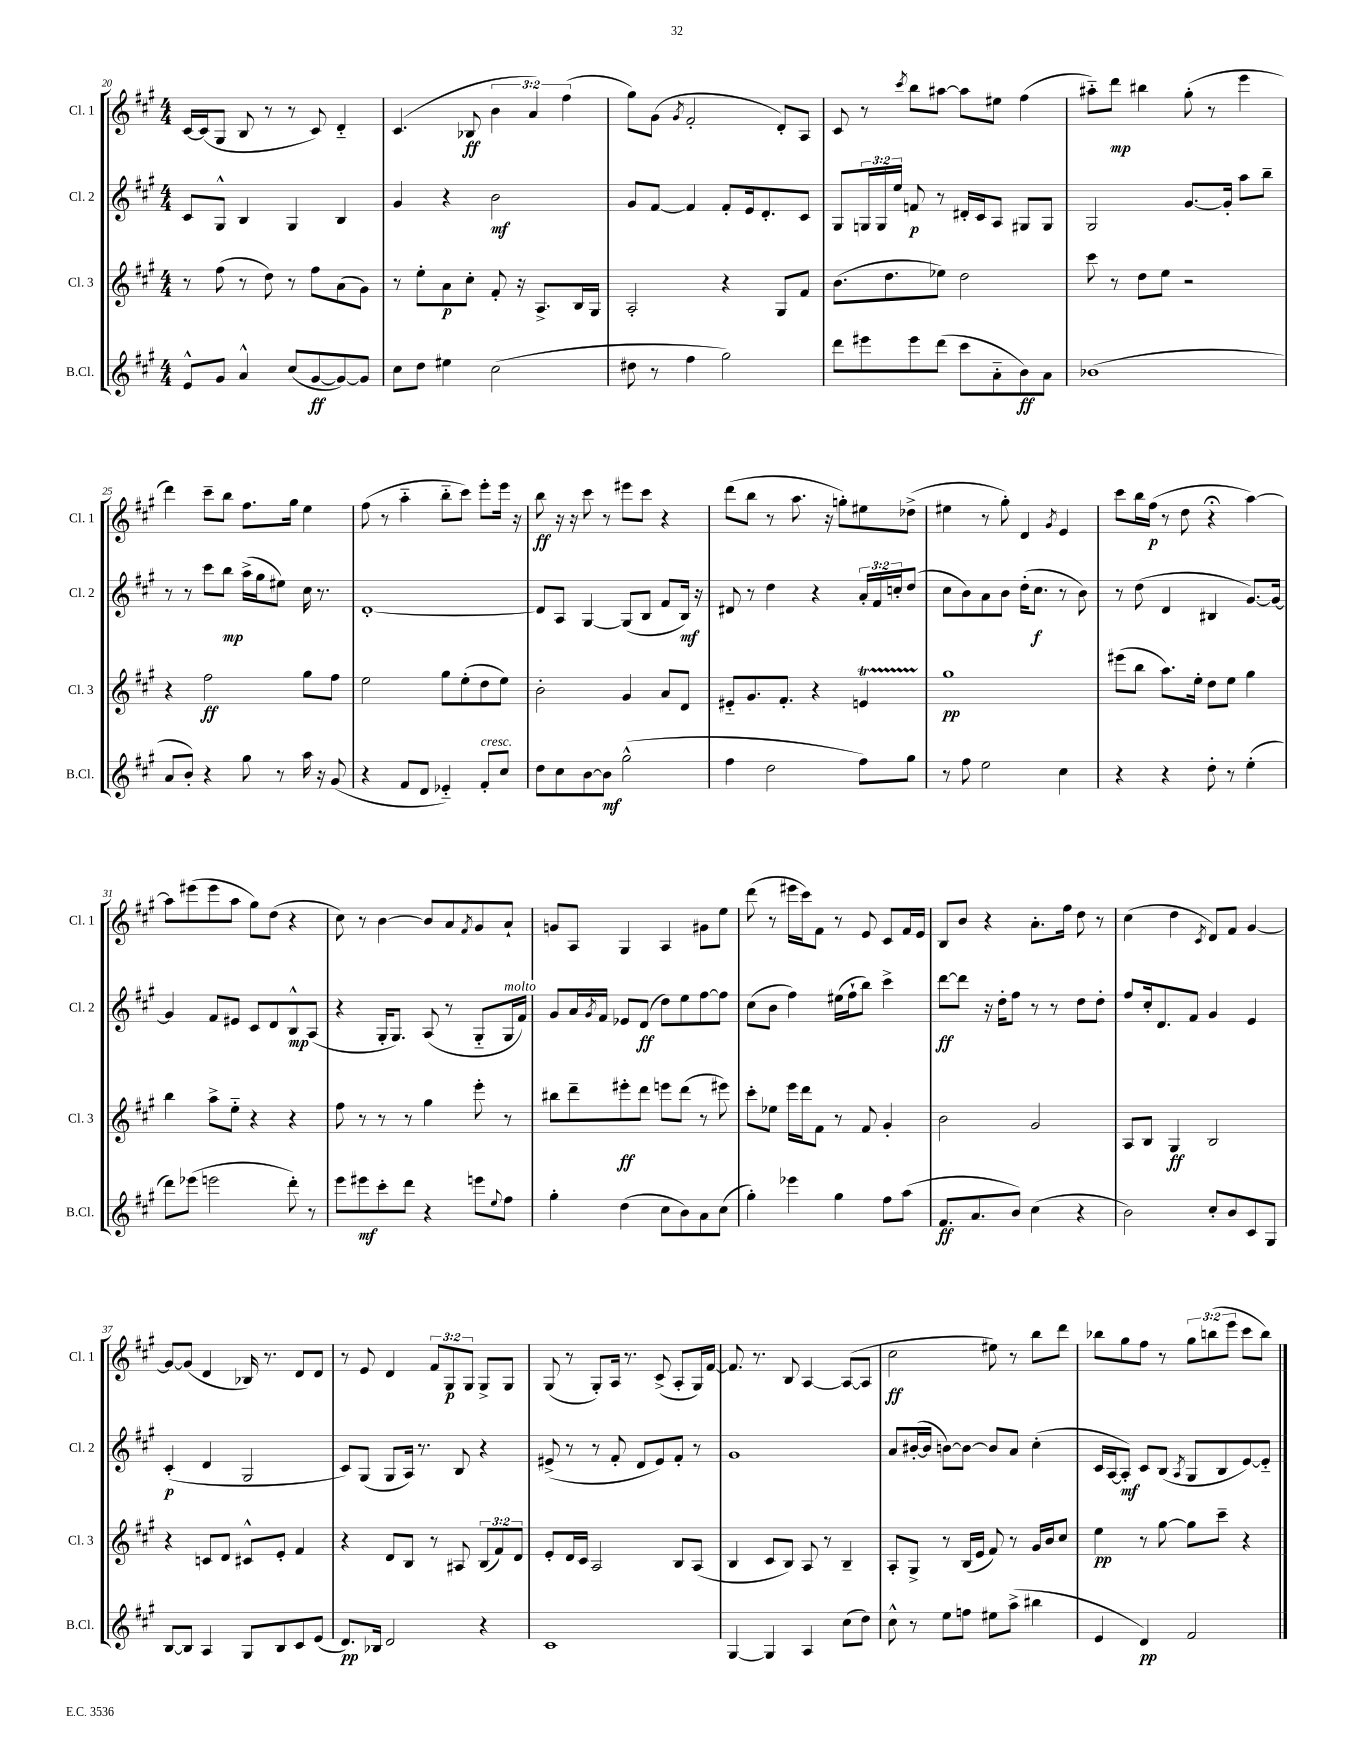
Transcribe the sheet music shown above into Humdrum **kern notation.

**kern	**dynam	**kern	**dynam	**kern	**dynam	**kern	**dynam
*part4	*part4	*part3	*part3	*part2	*part2	*part1	*part1
*staff4	*staff4	*staff3	*staff3	*staff2	*staff2	*staff1	*staff1
*I"B.Cl.	*	*I"Cl. 3	*	*I"Cl. 2	*	*I"Cl. 1	*
*I'B.Cl.	*	*I'Cl. 3	*	*I'Cl. 2	*	*I'Cl. 1	*
*clefG2	*	*clefG2	*	*clefG2	*	*clefG2	*
*k[f#c#g#]	*	*k[f#c#g#]	*	*k[f#c#g#]	*	*k[f#c#g#]	*
*M4/4	*	*M4/4	*	*M4/4	*	*M4/4	*
=20	=20	=20	=20	=20	=20	=20	=20
8e^^/L	.	8r	.	8c#/L	.	[16c#/LL	.
.	.	.	.	.	.	(16c#/J]	.
8g#/J	.	(8ff#\	.	8G#^^/J	.	8G#/J	.
4a^^/	.	8r	.	4B/	.	8B/	.
.	.	8dd\)	.	.	.	8r	.
(8cc#/L	.	8r	.	4G#/	.	8r	.
[8g#/	ff	8ff#\L	.	.	.	8c#/)	.
8g#/_)	.	(8a\	.	4B/	.	4d/	.
8g#/J]	.	8g#\J)	.	.	.	.	.
=21	=21	=21	=21	=21	=21	=21	=21
8cc#\L	.	8r	.	4g#/	.	(4.c#/	.
8dd\J	.	8ee'\L	.	.	.	.	.
4ee#X\	.	8a\	p	4r	.	.	.
.	.	8cc#'\J	.	.	.	8B-X/	ff
(2cc#\	.	8f#'/	.	2b\	mf	6b\	.
.	.	16r	.	.	.	.	.
.	.	.	.	.	.	6a/)	.
.	.	8.A^/L	.	.	.	.	.
.	.	.	.	.	.	(6ff#\	.
.	.	16B/L	.	.	.	.	.
.	.	16G#/JJ	.	.	.	.	.
=22	=22	=22	=22	=22	=22	=22	=22
8dd#X\	.	2A'/	.	8g#/L	.	8gg#\L)	.
8r	.	.	.	[8f#/J	.	(8g#\J	.
.	.	.	.	.	.	8qg#/	.
4ff#\	.	.	.	4f#/]	.	2f#'/	.
2gg#\)	.	4r	.	8f#'/L	.	.	.
.	.	.	.	16e/k	.	.	.
.	.	.	.	8.d'/	.	.	.
.	.	8G#/L	.	.	.	8d'/L)	.
.	.	8f#/J	.	8c#/J	.	8A/J	.
=23	=23	=23	=23	=23	=23	=23	=23
8ddd\L	.	(8.b\L	.	8G#/L	.	8c#/	.
8eee#X\	.	.	.	24Gn/L	.	8r	.
.	.	.	.	24G/	.	.	.
.	.	8.dd\	.	.	.	.	.
.	.	.	.	24ee/JJ	.	.	.
.	.	.	.	.	.	8qccc#/	.
8eee#\	.	.	.	8fn/	p	8bb\L	.
(8ddd\J	.	8ee-X\J)	.	8r	.	[8aa#X\J	.
8ccc#\L	.	2dd\	.	16d#X'/LL	.	8aa#\L]	.
.	.	.	.	16c#/J	.	.	.
8a\	.	.	.	8A/J	.	8ee#X\J	.
8b\)	ff	.	.	8G#X/L	.	(4ff#\	.
8a\J	.	.	.	8G#/J	.	.	.
=24	=24	=24	=24	=24	=24	=24	=24
(1b-X	.	8ccc#\	.	2G#/	.	8aa#X\L)	.
.	.	8r	.	.	.	8ddd\J	mp
.	.	8dd\L	.	.	.	4bb#X\	.
.	.	8ee\J	.	.	.	.	.
.	.	2r	.	[8.g#/L	.	(8gg#'\	.
.	.	.	.	.	.	8r	.
.	.	.	.	16g#'/Jk]	.	.	.
.	.	.	.	8aa\L	.	4eee\	.
.	.	.	.	8bb~\J	.	.	.
!!LO:LB:g=z
=25	=25	=25	=25	=25	=25	=25	=25
8a/L	.	4r	.	8r	.	4ddd\)	.
8b'/J)	.	.	.	8r	.	.	.
4r	.	2ff#\	ff	8ccc#\L	.	8ccc#~\L	.
.	.	.	.	8bb\J	mp	8bb\J	.
8gg#\	.	.	.	(16aa^\LL	.	8.ff#\L	.
.	.	.	.	16gg#\J	.	.	.
8r	.	.	.	8ee#X\J)	.	.	.
.	.	.	.	.	.	16gg#\Jk	.
16aa\	.	8gg#\L	.	16cc#\	.	4ee\	.
16r	.	.	.	8.r	.	.	.
(8g#/	.	8ff#\J	.	.	.	.	.
=26	=26	=26	=26	=26	=26	=26	=26
4r	.	2ee\	.	[1d'	.	(8ff#\	.
.	.	.	.	.	.	8r	.
8f#/L	.	.	.	.	.	4aa\	.
8d/J	.	.	.	.	.	.	.
4e-X/)	.	8gg#\L	.	.	.	8bb\L	.
.	.	(8ee'\	.	.	.	8ccc#\J)	.
!LO:TX:a:i:t=cresc.	!	!	!	!	!	!	!
8f#'/L	.	8dd\	.	.	.	8eee'\L	.
8cc#/J	.	8ee\J)	.	.	.	16eee\Jk	.
.	.	.	.	.	.	16r	.
=27	=27	=27	=27	=27	=27	=27	=27
8dd\L	.	2b'\	.	8d/L]	.	8bb\	ff
8cc#\	.	.	.	8A/J	.	16r	.
.	.	.	.	.	.	16r	.
[8b\	.	.	.	[4G#/	.	8ccc#\	.
8b\J]	mf	.	.	.	.	8r	.
(2gg#^^\	.	4g#/	.	(8G#/L]	.	8eee#X\L	.
.	.	.	.	8B/J	.	8ccc#\J	.
.	.	8a/L	.	8f#/L	.	4r	.
.	.	8d/J	.	16B/Jk)	mf	.	.
.	.	.	.	16r	.	.	.
=28	=28	=28	=28	=28	=28	=28	=28
4ff#\	.	8e#X/L	.	8d#X/	.	(8ddd\L	.
.	.	8.g#/	.	8r	.	8bb\J	.
2dd\	.	.	.	4dd\	.	8r	.
.	.	8.f#'/J	.	.	.	.	.
.	.	.	.	.	.	8.aa\	.
.	.	4r	.	4r	.	.	.
.	.	.	.	.	.	16r	.
.	.	.	.	.	.	8ggn'\L)	.
8ff#\L)	.	4enT/	.	24a'/LL	.	8ee#X\	.
.	.	.	.	24f#/	.	.	.
.	.	.	.	24ccn'/J	.	.	.
8gg#\J	.	.	.	(8dd/J	.	(8dd-X^\J	.
=29	=29	=29	=29	=29	=29	=29	=29
8r	.	1gg#	pp	8cc#\L	.	4ee#X\	.
8ff#\	.	.	.	8b\)	.	.	.
2ee\	.	.	.	8a\	.	8r	.
.	.	.	.	8b\J	.	8gg#'\)	.
.	.	.	.	(16dd'\KL	.	4d/	.
.	.	.	.	8.cc#\J	f	.	.
.	.	.	.	.	.	8qg#/	.
4cc#\	.	.	.	8r	.	4e/	.
.	.	.	.	8b\)	.	.	.
=30	=30	=30	=30	=30	=30	=30	=30
4r	.	(8eee#X\L	.	8r	.	8ccc#\L	.
.	.	8bb\J	.	(8dd\	.	16bb\L	.
.	.	.	.	.	.	(16ff#\JJ	p
4r	.	8.aa\L)	.	4d/	.	8r	.
.	.	.	.	.	.	8dd\	.
.	.	16ee'\Jk	.	.	.	.	.
8dd'\	.	8dd\L	.	4B#X/	.	4r;<	.
8r	.	8ee\J	.	.	.	.	.
(4ee'\	.	4gg#\	.	[8.g#/L)	.	[4aa\)	.
.	.	.	.	16g#/Jk_	.	.	.
!!LO:LB:g=z
=31	=31	=31	=31	=31	=31	=31	=31
8ddd\L)	.	4bb\	.	4g#/]	.	8aa\L]	.
(8eee-X\J	.	.	.	.	.	(8eee#X\	.
2eeen\	.	8aa^\L	.	8f#/L	.	8eee#\	.
.	.	8ee\J	.	8e#X/J	.	8aa\J	.
.	.	4r	.	8c#/L	.	8gg#\L)	.
.	.	.	.	8d/	.	(8dd\J	.
8ddd'\)	.	4r	.	8B^^/	mp	4r	.
8r	.	.	.	(8A/J	.	.	.
=32	=32	=32	=32	=32	=32	=32	=32
8eee\L	.	8ff#\	.	4r	.	8cc#\)	.
8eee#X\	mf	8r	.	.	.	8r	.
8ccc#'\	.	8r	.	16G#'/KL	.	[4b\	.
.	.	.	.	8.G#/J)	.	.	.
8ddd\J	.	8r	.	.	.	.	.
4r	.	4gg#\	.	(8A/	.	8b/L]	.
.	.	.	.	8r	.	8a/	.
.	.	.	.	.	.	8qf#/	.
8eeen\L	.	8eee'\	.	8G#/L	.	8g#/	.
8qqee/	.	.	.	.	.	.	.
!	!	!	!	!LO:TX:a:i:t=molto	!	!	!
8ff#\J	.	8r	.	16G#/L	.	8a`/J	.
.	.	.	.	16f#/JJ)	.	.	.
=33	=33	=33	=33	=33	=33	=33	=33
4gg#'\	.	8bb#X\L	.	8g#/L	.	8gn/L	.
.	.	8ddd~\	.	16a/L	.	8A/J	.
.	.	.	.	8qg#/	.	.	.
.	.	.	.	16f#/JJ	.	.	.
(4dd\	.	8eee#X'\	ff	8e-X/L	.	4G#/	.
.	.	8ddd\J	.	(8d/J	ff	.	.
8cc#\L	.	8eeen\L	.	8dd\L)	.	4A/	.
8b\)	.	(8ddd\J	.	8ee\	.	.	.
8a\	.	8r	.	[8ff#\	.	8g#X\L	.
(8cc#\J	.	8eee#X\)	.	8ff#\J]	.	8ee\J	.
=34	=34	=34	=34	=34	=34	=34	=34
4gg#'\)	.	8ccc#'\L	.	(8cc#\L	.	(8ddd\	.
.	.	8ee-X\J	.	8b\J	.	8r	.
4eee-X\	.	16eee\LL	.	4ff#\)	.	16eee#X\LL	.
.	.	16ddd\J	.	.	.	16ccc#\J)	.
.	.	8f#\J	.	.	.	8f#\J	.
4gg#\	.	8r	.	(16ee#X\LL	.	8r	.
.	.	.	.	16ff#`\J	.	.	.
.	.	8f#/	.	8bb\J)	.	8e/	.
8ff#\L	.	4g#'/	.	4ccc#^\	.	8c#/L	.
(8aa\J	.	.	.	.	.	16f#/L	.
.	.	.	.	.	.	16e/JJ	.
=35	=35	=35	=35	=35	=35	=35	=35
8.f#/L	ff	2b\	.	[8ddd\L	ff	8B/L	.
.	.	.	.	8ddd\J]	.	8b/J	.
8.a/	.	.	.	.	.	.	.
.	.	.	.	16r	.	4r	.
.	.	.	.	16dd'\KL	.	.	.
8b/J)	.	.	.	8ff#\J	.	.	.
(4cc#\	.	2g#/	.	8r	.	8.a'\L	.
.	.	.	.	8r	.	.	.
.	.	.	.	.	.	16ff#\Jk	.
4r	.	.	.	8dd\L	.	8dd\	.
.	.	.	.	8dd'\J	.	8r	.
=36	=36	=36	=36	=36	=36	=36	=36
2b\)	.	8A/L	.	8ff#/L	.	(4cc#\	.
.	.	8B/J	.	16cc#'/k	.	.	.
.	.	.	.	8.d/	.	.	.
.	.	4G#/	ff	.	.	4dd\	.
.	.	.	.	8f#/J	.	.	.
.	.	.	.	.	.	8qc#/	.
8cc#'/L	.	2B/	.	4g#/	.	8d/L)	.
8b/	.	.	.	.	.	8f#/J	.
8c#/	.	.	.	4e/	.	[4g#/	.
8G#/J	.	.	.	.	.	.	.
!!LO:LB:g=z
=37	=37	=37	=37	=37	=37	=37	=37
[8B/L	.	4r	.	(4c#'/	p	8g#/L_	.
8B/J]	.	.	.	.	.	(8g#/J]	.
4A/	.	8cn/L	.	4d/	.	4d/	.
.	.	8d/J	.	.	.	.	.
8G#/L	.	8c#X^^/L	.	2G#/	.	16B-X/)	.
.	.	.	.	.	.	8.r	.
8B/	.	8e'/J	.	.	.	.	.
8c#/	.	4f#/	.	.	.	8d/L	.
(8e/J	.	.	.	.	.	8d/J	.
=38	=38	=38	=38	=38	=38	=38	=38
8.d/L)	pp	4r	.	8c#/L)	.	8r	.
.	.	.	.	(8G#/J	.	8e/	.
16B-X/Jk	.	.	.	.	.	.	.
2d/	.	8d/L	.	8G#/L	.	4d/	.
.	.	8B/J	.	16A/Jk)	.	.	.
.	.	.	.	8.r	.	.	.
.	.	8r	.	.	.	12f#/L	.
.	.	.	.	.	.	12G#/	p
.	.	8A#X/	.	8B/	.	.	.
.	.	.	.	.	.	12G#/J	.
4r	.	(12B/L	.	4r	.	8G#^/L	.
.	.	12f#/)	.	.	.	.	.
.	.	.	.	.	.	8G#/J	.
.	.	12d/J	.	.	.	.	.
=39	=39	=39	=39	=39	=39	=39	=39
1c#	.	8e'/L	.	(8e#X^/	.	(8G#/	.
.	.	16d/L	.	8r	.	8r	.
.	.	16c#/JJ	.	.	.	.	.
.	.	2A/	.	8r	.	8G#'/L)	.
.	.	.	.	8f#'/	.	16A/Jk	.
.	.	.	.	.	.	8.r	.
.	.	.	.	8d/L	.	.	.
.	.	.	.	8e#/)	.	(8c#^/	.
.	.	8B/L	.	8f#'/J	.	8A'/L	.
.	.	(8A/J	.	8r	.	16G#/L)	.
.	.	.	.	.	.	[16f#/JJ	.
=40	=40	=40	=40	=40	=40	=40	=40
[4G#/	.	4B/	.	1g#	.	8.f#/]	.
.	.	.	.	.	.	8.r	.
4G#/]	.	8c#/L	.	.	.	.	.
.	.	8B/J)	.	.	.	8B/	.
4A/	.	8A/	.	.	.	[4A/	.
.	.	8r	.	.	.	.	.
(8cc#\L	.	4B~/	.	.	.	(8A/L_	.
8dd\J)	.	.	.	.	.	8A/J]	.
=41	=41	=41	=41	=41	=41	=41	=41
8cc#^^\	.	8A'/L	.	8a/L	.	2cc#\	ff
8r	.	8G#^/J	.	([16b#X'/L	.	.	.
.	.	.	.	16b#/JJ]	.	.	.
8ee\L	.	8r	.	[8bn\L)	.	.	.
8ffn\J	.	(16B/LL	.	8b\J_	.	.	.
.	.	16e/JJ	.	.	.	.	.
8ee#X\L	.	8f#/)	.	8b/L]	.	8ee#X\)	.
(8aa^\J	.	8r	.	8a/J	.	8r	.
4bb#X\	.	16g#/LL	.	(4cc#'\	.	8bb\L	.
.	.	16b/J	.	.	.	.	.
.	.	8cc#/J	.	.	.	8ddd\J	.
=42	=42	=42	=42	=42	=42	=42	=42
4e/	.	4ee\	pp	16c#/LL	.	8bb-X\L	.
.	.	.	.	[16A/J	.	.	.
.	.	.	.	8A'/J])	mf	8gg#\	.
4d/)	pp	8r	.	8c#/L	.	8ff#\J	.
.	.	[8gg#\	.	(8B/J	.	8r	.
.	.	.	.	8qA/	.	.	.
2f#/	.	8gg#\L]	.	8G#/L	.	12gg#\L	.
.	.	.	.	.	.	(12bbn\	.
.	.	8ccc#~\J	.	8B/	.	.	.
.	.	.	.	.	.	12eee\J	.
.	.	4r	.	[8e/)	.	8ccc#\L	.
.	.	.	.	8e/J]	.	8bb\J)	.
==	==	==	==	==	==	==	==
*-	*-	*-	*-	*-	*-	*-	*-
